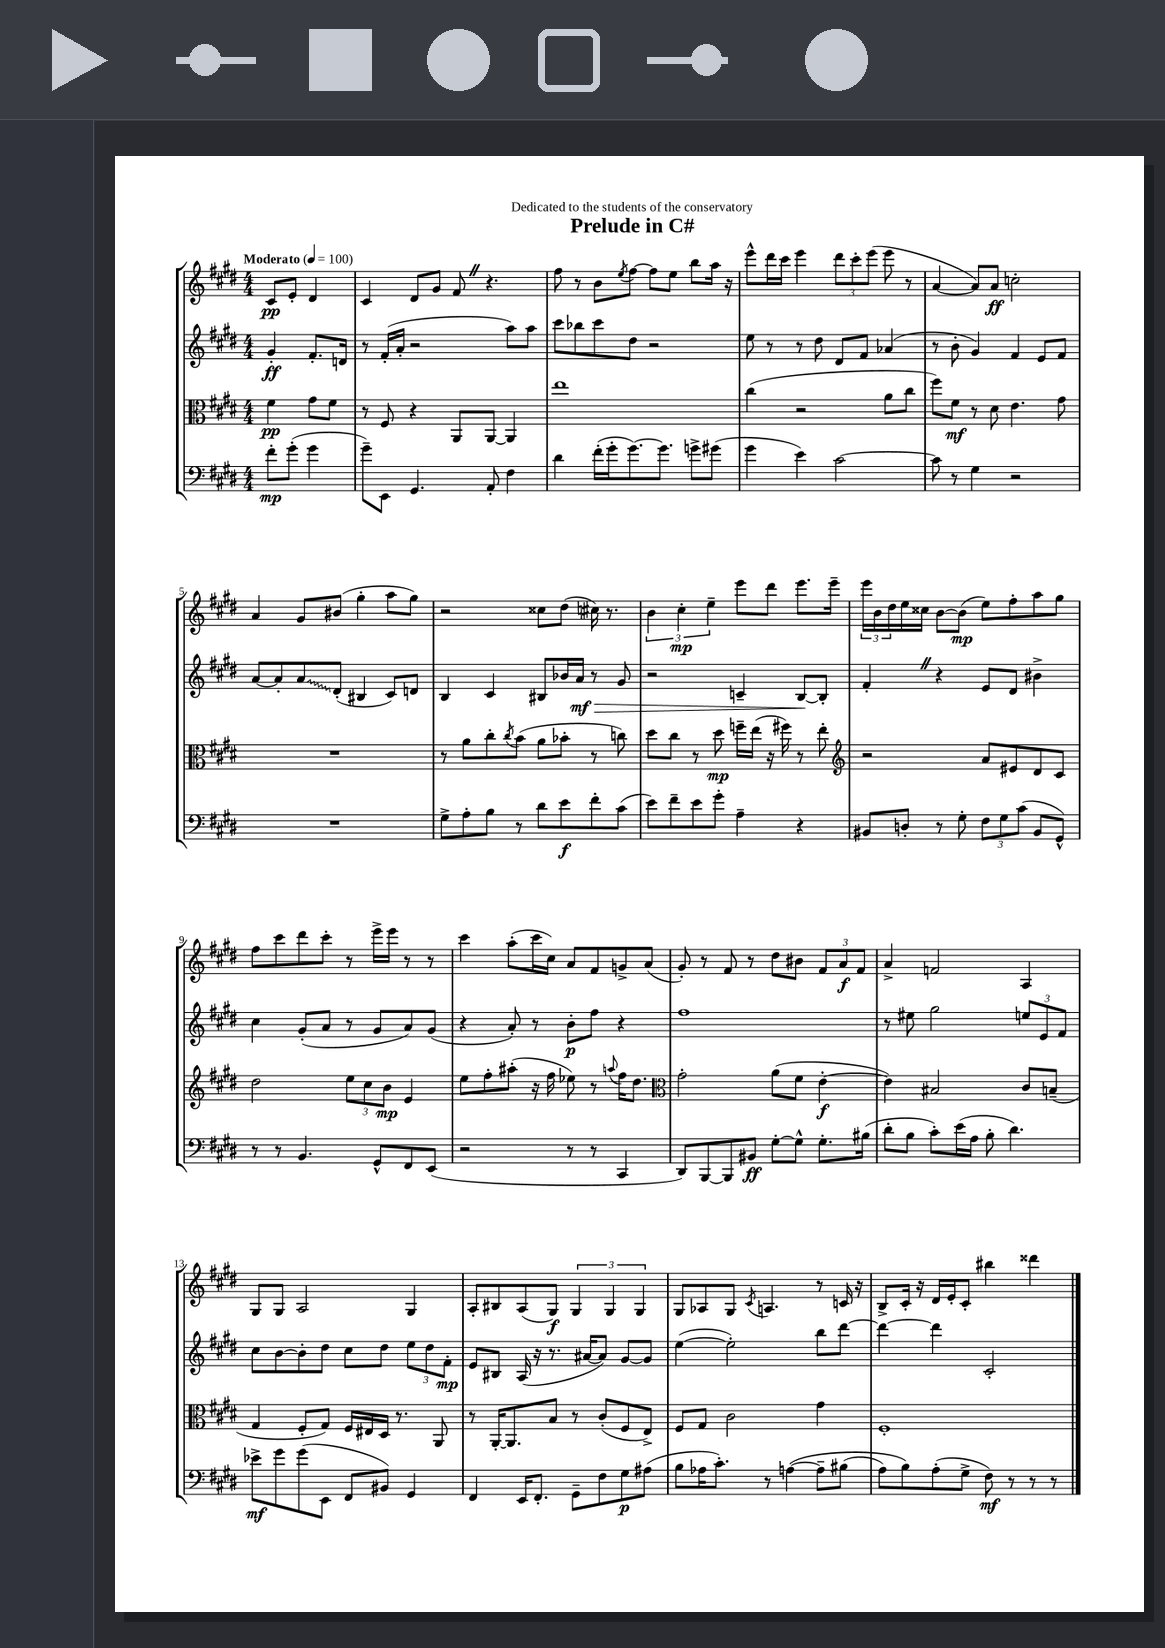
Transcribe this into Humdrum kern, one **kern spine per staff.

**kern	**kern	**kern	**kern
*staff4	*staff3	*staff2	*staff1
*clefF4	*clefC3	*clefG2	*clefG2
*k[f#c#g#d#]	*k[f#c#g#d#]	*k[f#c#g#d#]	*k[f#c#g#d#]
*M4/4	*M4/4	*M4/4	*M4/4
*MM100	*MM100	*MM100	*MM100
8f#'\L	4f#\	4g#'/	8c#/L
(8g#'\J	.	.	8e'/J
4g#\	8g#\L	8.f#'/L	4d#/
.	8f#\J	.	.
.	.	16d/Jk	.
=	=	=	=
8g#~\L)	8r	8r	4c#/
8EE\J	8F#/	(16f#'/LL	.
.	.	16a'/JJ	.
4.GG#/	4r	2r	8d#/L
.	.	.	8g#/J
.	8AA/L	.	8f#/
8AA'/	[8AA/J	.	4.r
4F#\	4AA/]	8aa\L)	.
.	.	8aa\J	.
=	=	=	=
4d#\	1ee	8ccc#\L	8ff#\
.	.	8bb-\	8r
(16f#'\LL	.	8ccc#\	8b\L
16g#'\J	.	.	.
.	.	.	8qee/
[8.g#\)	.	8dd#\J	[8ff#\J
.	.	2r	8ff#\]L
8.g#\]J	.	.	.
.	.	.	8ee\J
8g^\L	.	.	8bb\L
(8g#\J	.	.	16aa\Jk
.	.	.	16r
=	=	=	=
4g#\	(4cc#\	8ee\	8eee^^\L
.	.	8r	16ddd#\L
.	.	.	16ccc#\JJ
4e\)	2r	8r	4eee\
.	.	8dd#\	.
[2c#\	.	8d#/L	12ddd#\L
.	.	.	12ccc#'\
.	.	8f#/J	.
.	.	.	(12eee\J
.	8a\L	(4a-/	8eee\
.	8cc#\J	.	8r
=	=	=	=
8c#\]	8ff#\L)	8r	[4a/
8r	8f#\J	8b'\	.
4G#\	8r	4g#/)	8a/]L)
.	8d#\	.	8a/J
2r	4.e\	4f#/	2cc'\
.	.	8e/L	.
.	8g#\	8f#/J	.
=	=	=	=
1r	1r	[8a/L	4a/
.	.	8a'/]	.
.	.	8a/	8g#/L
.	.	(8d#'/J	(8b#/J
.	.	4B#/	4gg#'\
.	.	8c#/L)	8aa\L
.	.	8d/J	8gg#\J)
=	=	=	=
8G#^\L	8r	4B/	2r
8A'\	8a\L	.	.
8B\J	8cc#'\	4c#/	.
.	8qcc#/	.	.
8r	(8b\J	.	.
8d#\L	8a\L	8B#/L	8cc##\L
8e\	8b-'\J	16b-/L	(8dd#\J
.	.	16a/JJ	.
8f#'\	8r	8r	16cc#\)
.	.	.	8.r
(8c#\J	8cc\)	8g#/	.
=	=	=	=
8e\L)	8dd#\L	2r	6b\
8f#~\	8cc#\J	.	.
.	.	.	6cc#'\
8e\	8r	.	.
.	.	.	6ee~\
8g#'\J	8dd#\	.	.
4A~\	16ff~\LL	4c~/	8eee\L
.	(16ee\JJ	.	.
.	16r	.	8ddd#\J
.	16ff#\)	.	.
4r	8r	[8B/L	8.eee\L
.	8ee'\	8B'/]J	.
.	.	.	16eee~\Jk
=	=	=	=
*	*clefG2	*	*
8BB#/L	2r	4f#'/	24eee\LL
.	.	.	24b\
.	.	.	24dd#\
8D'/J	.	.	16ee\
.	.	.	16cc##\JJ
8r	.	4r	[8b\L
8G#'\	.	.	(8b\]J
12F#\L	8a/L	8e/L	8ee\L)
12G#\	.	.	.
.	8e#/	8d#/J	8ff#'\
(12c#\J	.	.	.
8BB#/L	8d#/	4b#^\	8aa\
8GG#^^/J)	8c#/J	.	8gg#\J
=	=	=	=
8r	2dd#\	4cc#\	8ff#\L
8r	.	.	8ccc#\
4.BB/	.	(8g#'/L	8ddd#\
.	.	8a/J	8ccc#'\J
.	12ee\L	8r	8r
.	12cc#\	.	.
8GG#^^/L	.	8g#/L	16eee^\LL
.	12b\J	.	.
.	.	.	16eee\JJ
8FF#/	4e/	8a/)	8r
(8EE/J	.	(8g#/J	8r
=	=	=	=
2r	8ee\L	4r	4ccc#\
.	8ff#'\	.	.
.	(8aa#'\J	8a'/)	(8aa'\L
.	16r	8r	16ccc#\L
.	16ff#\	.	16cc#\JJ)
8r	8ee-\)	8b'\L	8a/L
8r	8r	8ff#\J	8f#/
.	8qqaa/	.	.
4CC#/	16ff#\LK	4r	8g^/
.	8.dd#\J	.	.
.	.	.	(8a/J
=	=	=	=
*	*clefC3	*	*
8DD#/L)	2g#'\	1ff#	8g#'/)
[8BBB/	.	.	8r
8BBB/]	.	.	8f#/
8BB#/J	.	.	8r
[8G#'\L	(8a\L	.	8dd#\L
8G#^^\]J	8f#\J	.	8b#\J
8.G#'\L	[4e'\	.	12f#/L
.	.	.	12a/
.	.	.	12f#/J
(16B#\Jk	.	.	.
=	=	=	=
8d#'\L	4e\])	8r	4a^/
8B\J	.	8ee#\	.
8c#'\L)	2B#/	2gg#\	2f/
(16e\L	.	.	.
16A\JJ	.	.	.
8B'\	.	.	.
4.d#\)	.	.	.
.	8c#/L	12ee/L	4A/
.	.	12e/	.
.	(8B~/J	.	.
.	.	12f#/J	.
=	=	=	=
8e-^\L	4G#/	8cc#\L	8G#/L
8g#\	.	[8b\	8G#/J
(8g#\	8F#'/L	8b'\]	2A/
8EE\J	8G#/J)	8dd#\J	.
8FF#/L	16F#/LL	8cc#\L	.
.	16E#/	.	.
8BB#/J)	16D#/JJ	8dd#\J	.
.	8.r	.	.
4GG#/	.	12ee\L	4G#/
.	.	12dd#\	.
.	8AA/	.	.
.	.	12f#'\J	.
=	=	=	=
4FF#/	8r	8e/L	8A'/L
.	[16AA'/LK	8B#/J	8B#/
.	8.AA/]	.	.
16EE/LK	.	(16A/	(8A/
8.FF#'/J	.	16r	.
.	8B/J	8.r	8G#/J)
8GG#~\L	8r	.	6G#/
.	.	[16a#/LK	.
8F#\	(8c#'/L	8a#/]J)	.
.	.	.	6G#/
8G#\	8F#/	[8g#/L	.
.	.	.	6G#/
(8A#\J	8E^/J)	8g#/]J	.
=	=	=	=
8B\L	8F#/L	([4ee\	8G#/L
16A-\K	8G#/J	.	8A-/
8.c#'\J)	.	.	.
.	2c#\	2ee'\])	8G#/J
.	.	.	8qc#/
8r	.	.	4.A/
&([4A\	.	.	.
8A~\]L	4g#\	8bb\L	8r
(8B#\J	.	[8ddd#\J	16c/
.	.	.	16r
=	=	=	=
8A\L)	1F#'	4ddd#\_	8B^/L
8B\&)	.	.	16c#'/Jk
.	.	.	16r
(8A'\	.	4ddd#\]	16d#/LL
.	.	.	16e'/J
8G#^\J	.	.	8c#'/J
8F#\)	.	2c#'/	4bb#\
8r	.	.	.
8r	.	.	4ddd##\
8r	.	.	.
==	==	==	==
*-	*-	*-	*-
